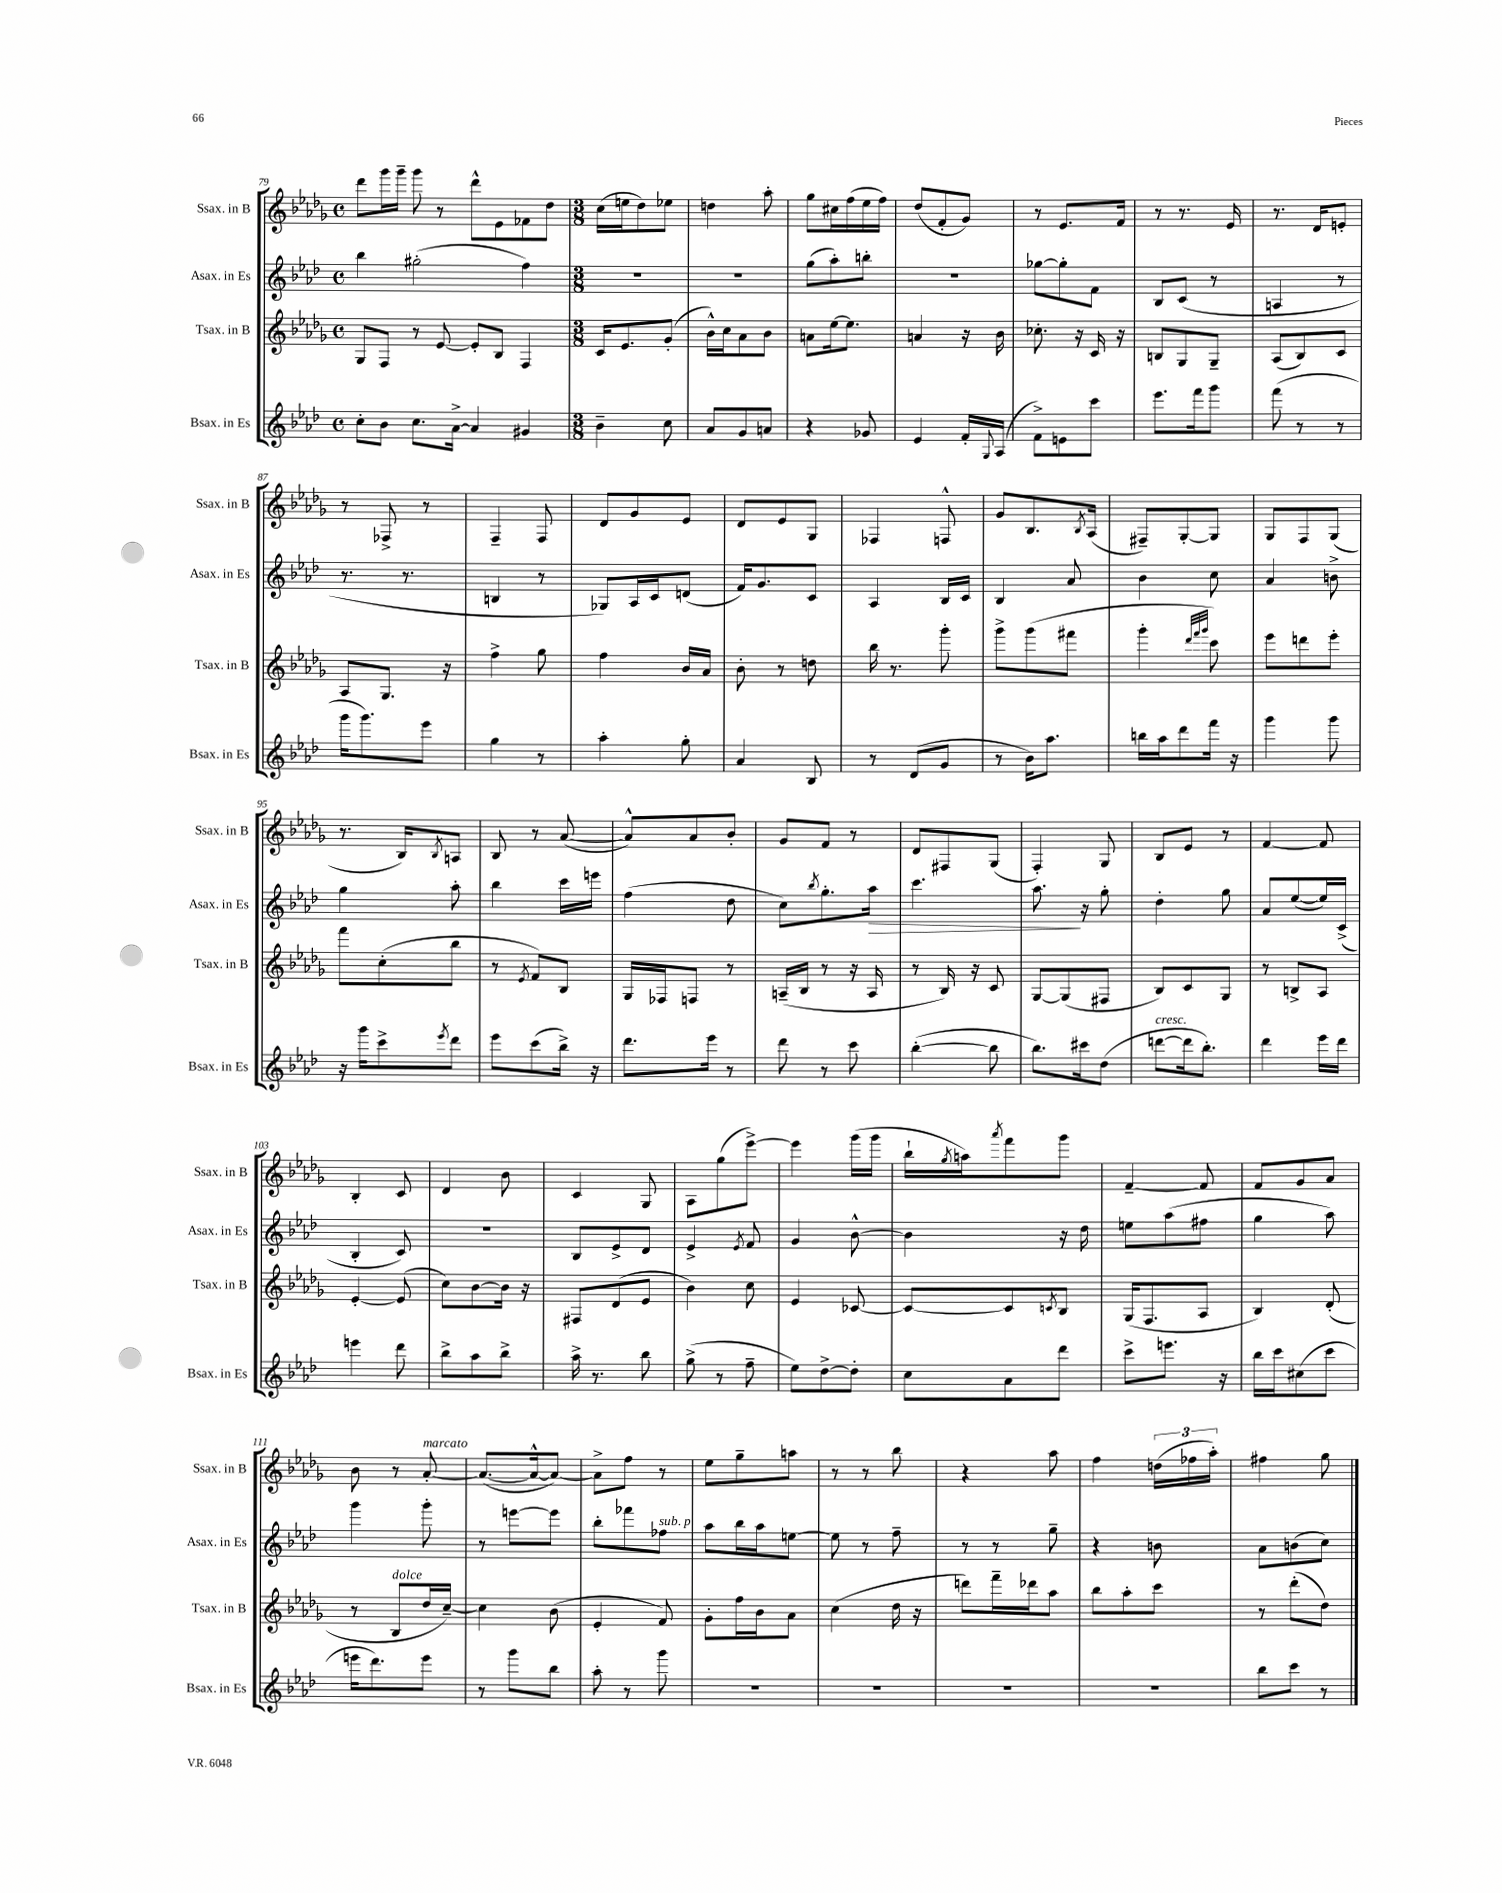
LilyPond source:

<<
\new StaffGroup <<
\new Staff = "s0" \with { instrumentName = "Ssax. in B" shortInstrumentName = "Ssax. in B" } {
    \clef treble \key des \major \defaultTimeSignature \time 4/4
    des'''8 ges'''16 ges'''16-- ges'''8 r8 des'''8-^ ees'8 fes'8 des''8 |
    \numericTimeSignature \time 3/8 c''16( e''16 des''8) ees''8 |
    d''4 aes''8-. |
    ges''8 cis''16 f''16( ees''16 f''16) |
    des''8( f'8-. ges'8) |
    r8 ees'8. f'16 |
    r8 r8. ees'16 |
    r8. des'16 e'8-. |
    r8 fes8-> r8 |
    f4-- f8 |
    des'8 ges'8 ees'8 |
    des'8 ees'8 ges8 |
    fes4 f8-^ |
    ges'8 bes8. \acciaccatura { bes8 } aes16( |
    fis8--) ges8~-. ges8 |
    ges8 f8 ges8( |
    r8. bes16) \acciaccatura { bes8 } a8 |
    bes8 r8 aes'8~( |
    aes'8-^) aes'8 bes'8-. |
    ges'8 f'8 r8 |
    des'8 fis8 ges8( |
    f4-.) ges8 |
    bes8 ees'8 r8 |
    f'4~ f'8 |
    bes4-. c'8 |
    des'4 bes'8 |
    c'4 ges8 |
    aes8 ges''8( ees'''8~->) |
    ees'''4 ges'''16( ges'''16 |
    bes''16-! \acciaccatura { ges''8 } a''16) \acciaccatura { aes'''8 } f'''8 ges'''8 |
    f'4~-- f'8 |
    f'8 ges'8 aes'8 |
    bes'8 r8 aes'8~-.^\markup { \italic "marcato" } |
    aes'8.~( aes'16~-^ aes'8~) |
    aes'8-> f''8 r8 |
    ees''8 ges''8-- a''8 |
    r8 r8 bes''8 |
    r4 aes''8 |
    f''4 \tuplet 3/2 { d''16( fes''16 aes''16-.) } |
    fis''4 ges''8 \bar "|." |
}
\new Staff = "s1" \with { instrumentName = "Asax. in Es" shortInstrumentName = "Asax. in Es" } {
    \clef treble \key aes \major \defaultTimeSignature \time 4/4
    bes''4 gis''2-.( f''4) |
    \numericTimeSignature \time 3/8 R4. |
    R4. |
    g''8( aes''8-.) b''8-. |
    R4. |
    ges''8~ ges''8-. f'8 |
    bes8 c'8( r8 |
    a4 r8 |
    r8. r8. |
    b4 r8 |
    ges8) aes16 c'16 d'8( |
    f'16) g'8. c'8 |
    aes4 bes16 c'16 |
    bes4 aes'8 |
    bes'4 c''8 |
    aes'4 b'8-> |
    g''4 aes''8-. |
    bes''4 c'''16 e'''16 |
    f''4( des''8 |
    c''8) \acciaccatura { bes''8 } g''8.-. aes''16\> |
    c'''4. |
    aes''8.\! r16 g''8-. |
    des''4-. g''8 |
    aes'8 ees''8~( ees''16) c'16->( |
    bes4-. c'8) |
    R4. |
    bes8 ees'8-> des'8 |
    ees'4-> \acciaccatura { ees'8 } f'8 |
    g'4 bes'8~-^ |
    bes'4 r16 des''16 |
    e''8 aes''8( fis''8 |
    g''4 aes''8) |
    g'''4 g'''8-. |
    r8 e'''8~ e'''8 |
    bes''8-. fes'''8 fes''8^\markup { \italic "sub. p" } |
    aes''8 bes''16 aes''16 e''8~ |
    e''8 r8 f''8-- |
    r8 r8 g''8-- |
    r4 b'8 |
    aes'8 b'8( c''8) \bar "|." |
}
\new Staff = "s2" \with { instrumentName = "Tsax. in B" shortInstrumentName = "Tsax. in B" } {
    \clef treble \key des \major \defaultTimeSignature \time 4/4
    ges8 f8 r8 ees'8~ ees'8-. bes8 f4 |
    \numericTimeSignature \time 3/8 c'16 ees'8. ges'8-.( |
    bes'16-^) c''16 aes'8 bes'8 |
    a'8 ees''16~ ees''8. |
    a'4 r16 bes'16 |
    ces''8.-. r16 c'16 r16 |
    b8 ges8 ges8-- |
    aes8( bes8) c'8 |
    aes8 ges8. r16 |
    f''4-> ges''8 |
    f''4 bes'16 aes'16 |
    bes'8-. r8 d''8 |
    bes''16 r8. ges'''8-. |
    ges'''8-> ges'''8( fis'''8 |
    ges'''4-. \grace { des'''32 f'''32 ges'''32 } c'''8) |
    ees'''8 d'''8 ees'''8-. |
    f'''8 c''8-.( bes''8 |
    r8 \acciaccatura { ees'8 } f'8) bes8 |
    ges16 fes16 f8 r8 |
    a16--( bes16 r8 r16 a16 |
    r8 bes16) r16 c'8 |
    ges8~ ges8( fis8 |
    bes8) c'8 ges8 |
    r8 b8-> aes8 |
    ees'4~-. ees'8( |
    c''8) bes'8~ bes'16 r16 |
    fis8 des'8( ees'8 |
    bes'4) c''8 |
    ees'4 ces'8~ |
    ces'8~ ces'8 \acciaccatura { c'8 } bes8 |
    ges16( f8. aes8 |
    bes4) des'8-.( |
    r8 bes8^\markup { \italic "dolce" } des''16 c''16~--) |
    c''4 bes'8( |
    ees'4-. f'8) |
    ges'8-. f''16 bes'16 aes'8 |
    c''4( des''16 r16 |
    d'''8) f'''16-- des'''16 aes''8 |
    bes''8 aes''8-. c'''8 |
    r8 des'''8-.( des''8) \bar "|." |
}
\new Staff = "s3" \with { instrumentName = "Bsax. in Es" shortInstrumentName = "Bsax. in Es" } {
    \clef treble \key aes \major \defaultTimeSignature \time 4/4
    c''8-. bes'8 c''8. aes'16~-> aes'4 gis'4 |
    \numericTimeSignature \time 3/8 bes'4-- c''8 |
    aes'8 g'8 a'8 |
    r4 ges'8 |
    ees'4 f'16-. \appoggiatura { g8 } aes16( |
    f'8->) e'8 c'''8 |
    ees'''8. f'''16 g'''8 |
    f'''8( r8 r8 |
    g'''16 g'''8.) ees'''8 |
    g''4 r8 |
    aes''4-. g''8-. |
    aes'4 bes8 |
    r8 des'8( g'8 |
    r8 bes'16) aes''8. |
    b''16 aes''16 des'''8 f'''16 r16 |
    g'''4 g'''8 |
    r16 g'''16 c'''8-> \acciaccatura { ees'''8 } des'''8 |
    ees'''8 c'''8( bes''16->) r16 |
    des'''8. ees'''16 r8 |
    des'''8 r8 c'''8 |
    bes''4~-.( bes''8 |
    bes''8.) cis'''16 des''8( |
    d'''8~^\markup { \italic "cresc." } d'''16 bes''8.-.) |
    des'''4 ees'''16 des'''16 |
    e'''4 des'''8 |
    bes''8-> aes''8 bes''8-> |
    aes''16-> r8. bes''8 |
    g''8->( r8 f''8-- |
    ees''8) des''8~-> des''8-. |
    c''8 aes'8 des'''8 |
    c'''8-> e'''8. r16 |
    bes''16 c'''16 cis''8( c'''8 |
    e'''16 des'''8.) e'''8 |
    r8 g'''8 bes''8 |
    aes''8-. r8 g'''8 |
    R4. |
    R4. |
    R4. |
    R4. |
    bes''8 c'''8 r8 \bar "|." |
}
>>
>>
\layout { \context { \Score currentBarNumber = #79 } }
